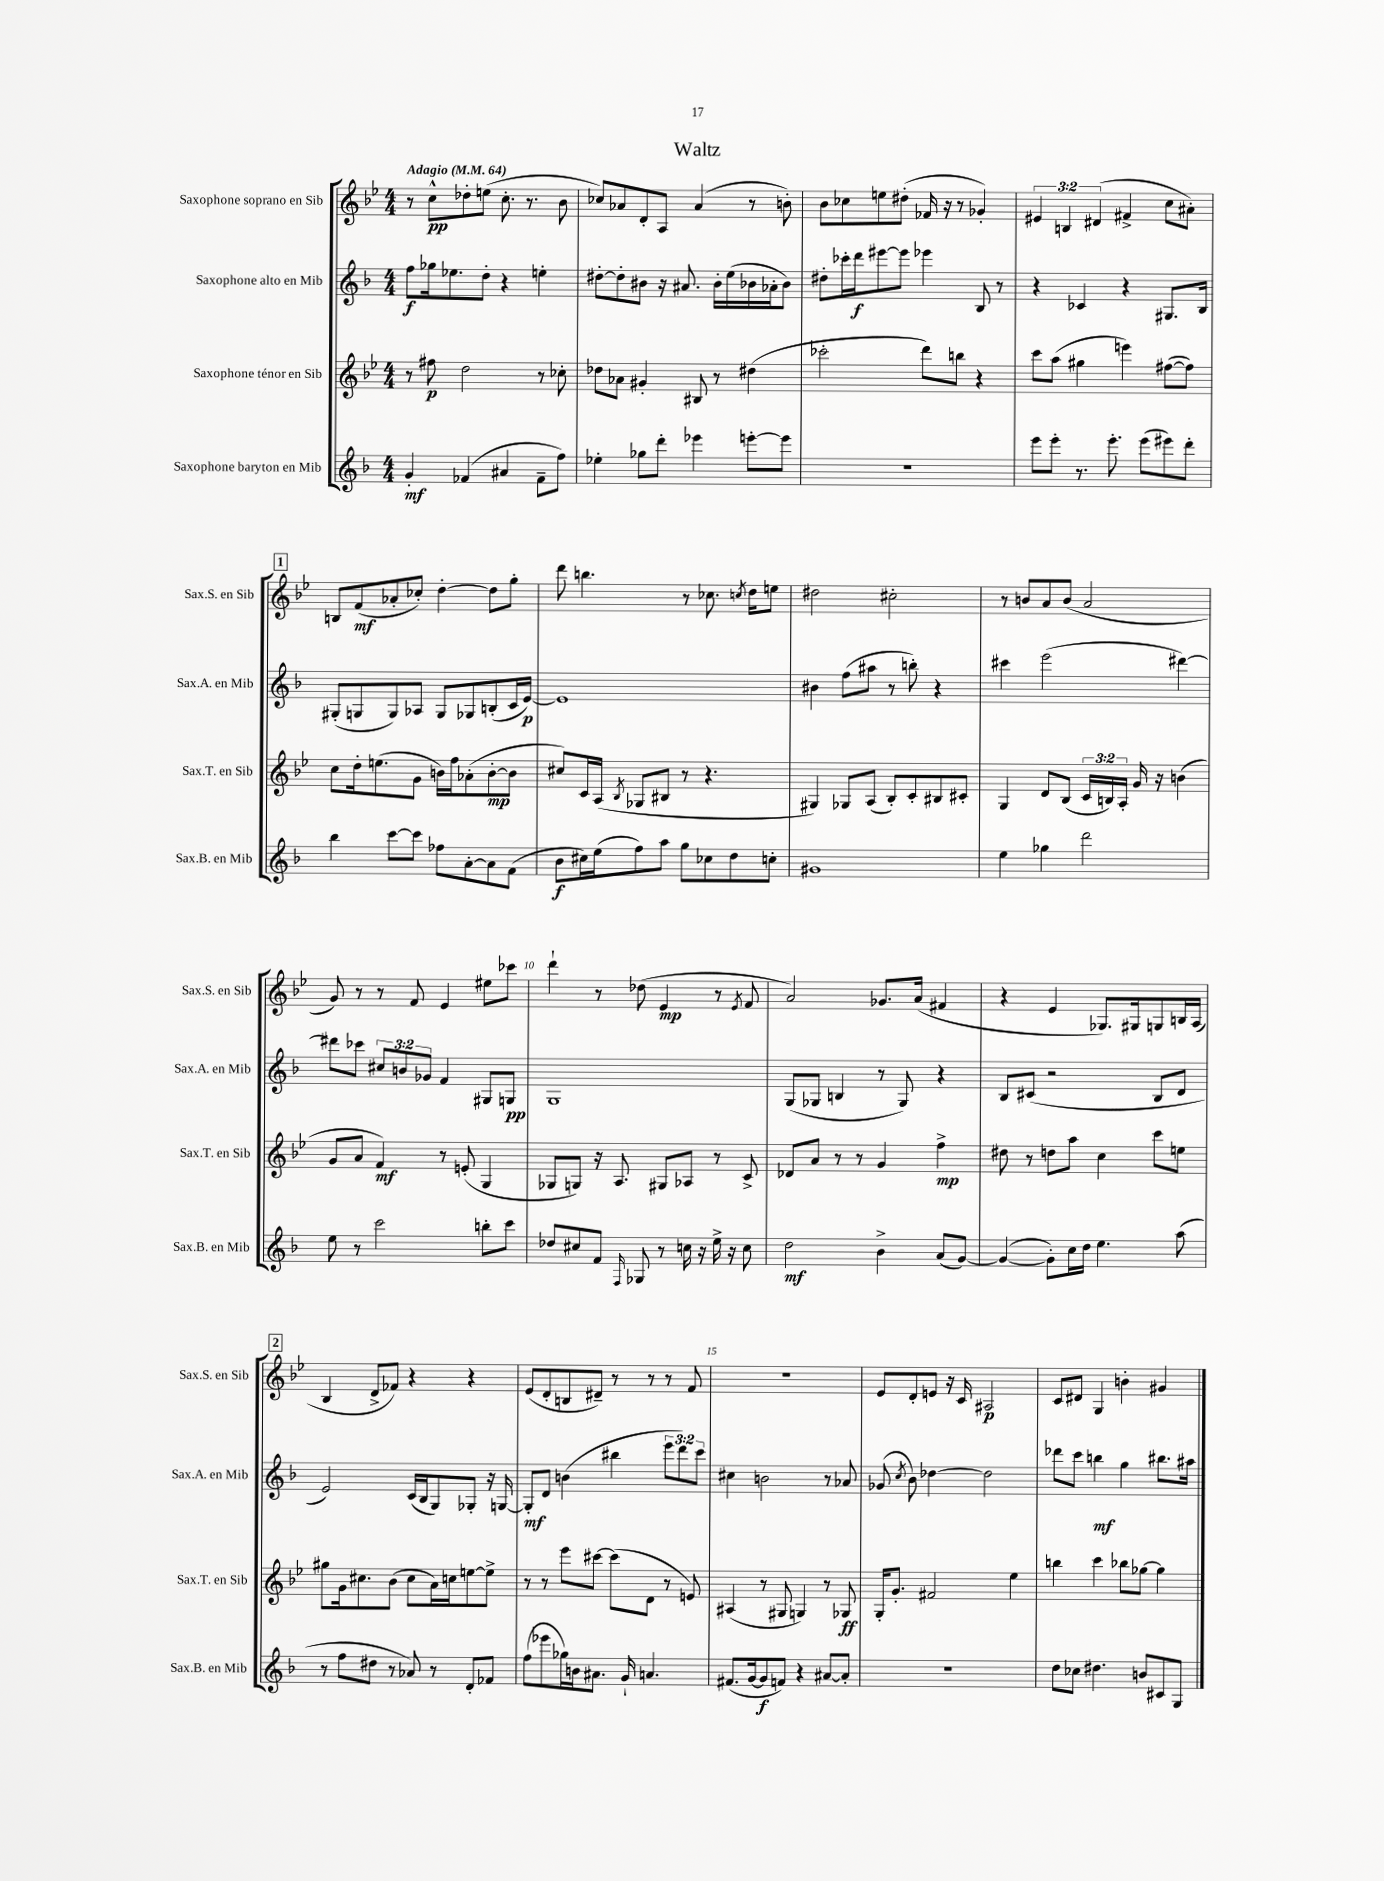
\header { title = "Waltz" }
<<
\new StaffGroup <<
\new Staff = "s0" \with { instrumentName = "Saxophone soprano en Sib" shortInstrumentName = "Sax.S. en Sib" } {
    \clef treble \key bes \major \numericTimeSignature \time 4/4 \override Staff.TupletNumber.text = #tuplet-number::calc-fraction-text \tempo "Adagio" 4 = 64
    \autoBeamOff r8 c''8[-^\pp des''8-. e''8]( c''8.-. r8. bes'8 |
    ces''8[) aes'8 d'8-. a8] aes'4( r8 b'8-.) |
    bes'8[ ces''8 e''8 dis''8]-.( fes'16 r16 r8 ges'4-.) |
    \tuplet 3/2 { eis'4 b4 dis'4( } fis'4-> c''8[ ais'8]-.) |
    \mark \markup { \box "1" } b8[ f'8\mf( aes'8-. ces''8]-.) d''4~-. d''8[ g''8]-. |
    d'''8 b''4. r8 ces''8. \acciaccatura { c''8 } d''16[ e''8] |
    dis''2 cis''2-. |
    r8 b'8[ a'8 b'8]( a'2 |
    g'8) r8 r8 f'8 ees'4 eis''8[ ces'''8] |
    d'''4-! r8 des''8( ees'4\mp r8 \acciaccatura { ees'8 } f'8 |
    a'2) ges'8.[ a'16]( fis'4 |
    r4 ees'4 ges8.[) gis16 g8 b16 a16]( |
    \mark \markup { \box "2" } bes4 d'8[-> fes'8]) r4 r4 |
    ees'8[( d'8-. b8 dis'8]--) r8 r8 r8 f'8 |
    R1 |
    ees'8[ d'8-. e'8] r16 c'16 ais2\p |
    c'8[ dis'8] g4 b'4-. gis'4 \bar "|." |
}
\new Staff = "s1" \with { instrumentName = "Saxophone alto en Mib" shortInstrumentName = "Sax.A. en Mib" } {
    \clef treble \key f \major \numericTimeSignature \time 4/4 \override Staff.TupletNumber.text = #tuplet-number::calc-fraction-text
    \autoBeamOff f''8[\f ges''16 ees''8. d''8]-. r4 e''4-. |
    dis''8[~-. dis''8-. bis'8] r16 ais'8. bis'16[-. e''16( bes'16 aes'16-. bes'8]) |
    dis''8[-. ces'''16-. d'''16\f eis'''8~ eis'''8] ees'''4 bes8 r8 |
    r4 ces'4 r4 gis8.[ bes16] |
    \mark \markup { \box "1" } gis8[-.( g8 g8) aes8] g8[ ges8 b8-.( c'16 e'16]~\p) |
    e'1 |
    bis'4 f''8[( ais''8] r8 b''8-.) r4 |
    cis'''4 e'''2( dis'''4~) |
    dis'''8[ ces'''8] \tuplet 3/2 { cis''8[ b'8 ges'8] } f'4 gis8[ g8]\pp |
    g1 |
    g8[( ges8] b4 r8 ges8) r4 |
    bes8[ cis'8]( r2 bes8[ d'8] |
    \mark \markup { \box "2" } e'2) c'16[( bes16 g8) ges8]-. r16 g16~ |
    g8[-.\mf d'8] b'4( bis''4 \tuplet 3/2 { e'''8[ d'''8) c'''8] } |
    cis''4 b'2 r8 aes'8 |
    ges'8( \acciaccatura { c''8 } bes'8) des''4~ des''2 |
    des'''8[ c'''8] b''4\mf g''4 bis''8.[ ais''16] \bar "|." |
}
\new Staff = "s2" \with { instrumentName = "Saxophone ténor en Sib" shortInstrumentName = "Sax.T. en Sib" } {
    \clef treble \key bes \major \numericTimeSignature \time 4/4 \override Staff.TupletNumber.text = #tuplet-number::calc-fraction-text
    \autoBeamOff r8 fis''8\p d''2 r8 ces''8-. |
    des''8[ aes'8] gis'4-. bis8 r8 dis''4( |
    ces'''2-. d'''8[) b''8] r4 |
    c'''8[ a''8]( gis''4 e'''4) fis''8[~( fis''8]) |
    \mark \markup { \box "1" } c''8[ d''16-. e''8.( g'8] b'16[) f''16 aes'8-.( b'8~-.\mp b'8] |
    cis''8[) c'16 a16]( \acciaccatura { bes8 } ges8[ bis8] r8 r4. |
    gis4) ges8[ a8]( bes8[-.) c'8-. bis8 cis'8]-. |
    g4 d'8[ bes8]( \tuplet 3/2 { c'16[ b16) a16]-. } g'16 r16 b'4( |
    g'8[ a'8] f'4\mf) r8 e'8-.( g4 |
    ges8[ g8]) r16 a8. gis8[ aes8] r8 c'8-> |
    des'8[ a'8] r8 r8 g'4 f''4->\mp |
    dis''8 r8 d''8[ a''8] c''4 c'''8[ e''8] |
    \mark \markup { \box "2" } gis''8[ g'16 cis''8. bes'8]( cis''8[ a'16) c''16 e''8~ e''8]-> |
    r8 r8 ees'''8[ cis'''8]~ cis'''8[( d'8] r8 e'8) |
    ais4( r8 gis8 g4) r8 ges8\ff |
    g16[-. g'8.]-. fis'2 ees''4 |
    b''4 c'''4 bes''8[ ges''8]~ ges''4 \bar "|." |
}
\new Staff = "s3" \with { instrumentName = "Saxophone baryton en Mib" shortInstrumentName = "Sax.B. en Mib" } {
    \clef treble \key f \major \numericTimeSignature \time 4/4
    \autoBeamOff g'4-.\mf fes'4( ais'4 fes'8[-- f''8]) |
    ees''4-. ges''8[ d'''8]-. ees'''4 e'''8[~-. e'''8] |
    r1 |
    e'''8[ e'''8]-. r8. e'''8.-. e'''8[( eis'''8) d'''8]-. |
    \mark \markup { \box "1" } bes''4 c'''8[~ c'''8] fes''8[ a'8~-. a'8 f'8]( |
    bes'8[\f cis''16) e''16( f''8) a''8] g''8[ ces''8 d''8 c''8]-. |
    gis'1 |
    e''4 ges''4 d'''2 |
    e''8 r8 c'''2 b''8[-. c'''8] |
    des''8[ cis''8 f'8] \grace { f16 } ges8 r8 c''16 r16 e''16-> r16 c''8 |
    d''2\mf bes'4-> a'8[( g'8]~) |
    g'4~( g'8[-.) c''16 d''16] e''4. a''8( |
    \mark \markup { \box "2" } r8 f''8[ dis''8] r8 aes'8) r8 d'8[-. fes'8] |
    f''8[( ees'''8 ges''16) b'16 ais'8.] g'16-! a'4. |
    fis'8.[( g'16~ g'8\f f'8]) r4 ais'8[~ ais'8]-. |
    R1 |
    d''8[ ces''8] dis''4. b'8[ cis'8 g8] \bar "|." |
}
>>
>>
\layout { \context { \Score \override BarNumber.break-visibility = ##(#f #t #t) barNumberVisibility = #(every-nth-bar-number-visible 5) } }
